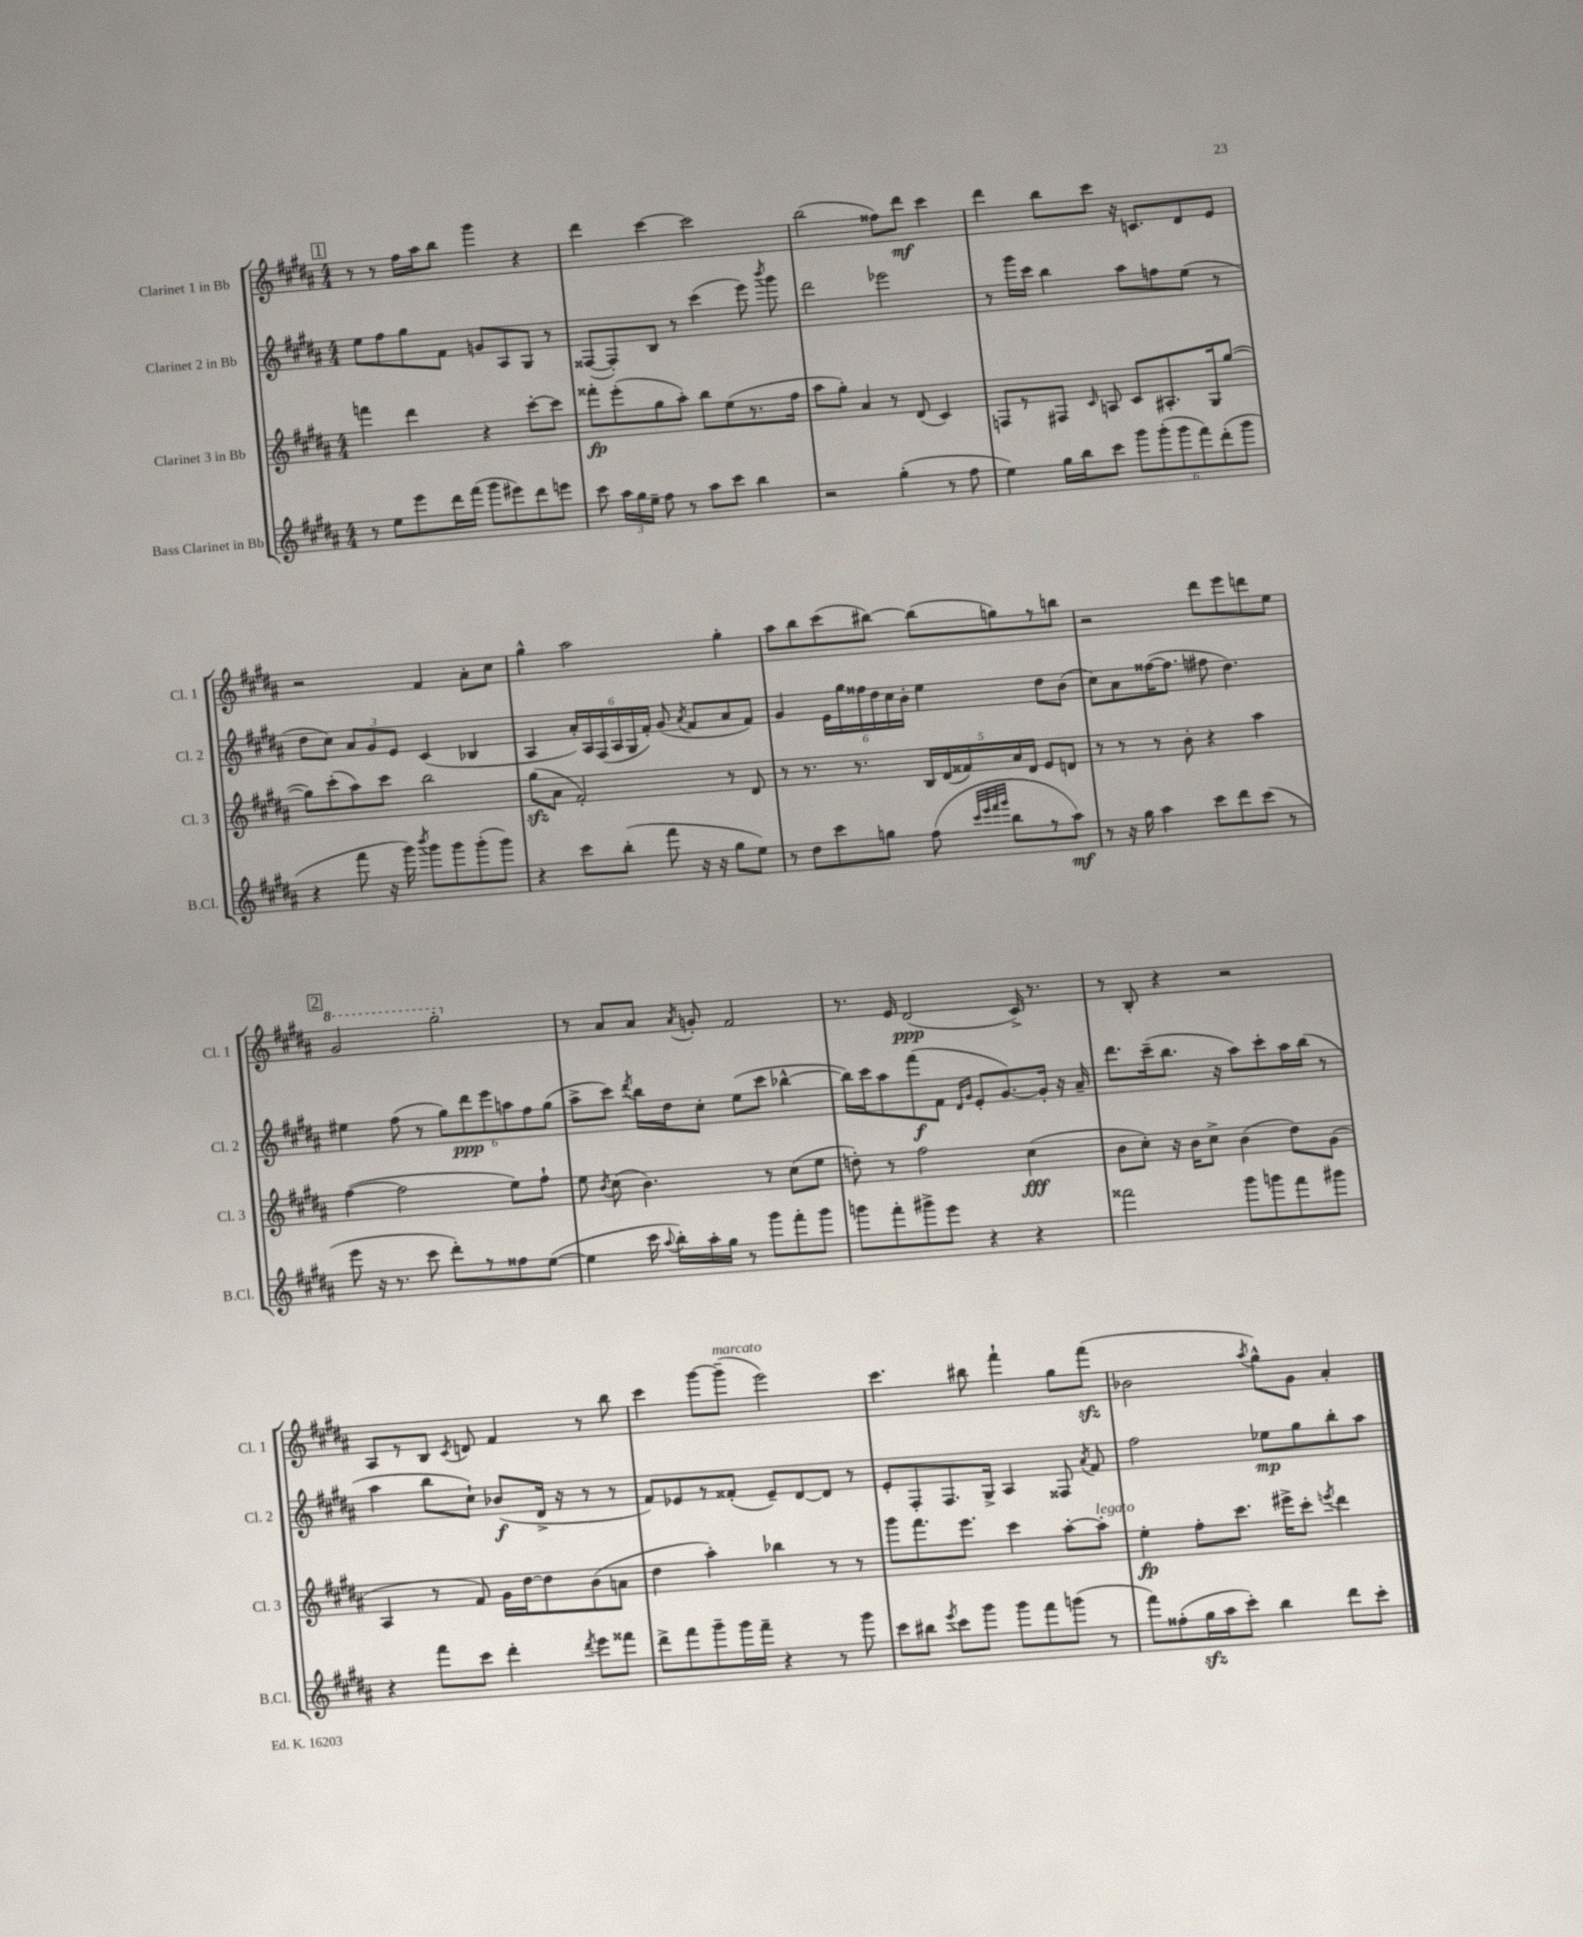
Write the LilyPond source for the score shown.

<<
\new StaffGroup <<
\new Staff = "s0" \with { instrumentName = "Clarinet 1 in Bb" shortInstrumentName = "Cl. 1" } {
    \clef treble \key b \major \numericTimeSignature \time 4/4
    \autoBeamOff \mark \markup { \box "1" } r8 r8 fis''16[ ais''16 b''8] gis'''4 r4 |
    dis'''4 cis'''4~ cis'''2 |
    b''2( fisis''8[) dis'''8]\mf cis'''4 |
    dis'''4 b''8[ cis'''8] r16 c'8.[ dis'8 e'8] |
    r2 fis'4 ais'8[-. cis''8] |
    gis''4-^ ais''2 gis''4-. |
    ais''8[ b''8 cis'''8( bis''8]~) bis''8[( g''8) r8 b''8] |
    r2 dis'''8[ e'''8 d'''8 e''8] |
    \mark \markup { \box "2" } \ottava #1 gis''2 gis'''2-. \ottava #0 |
    r8 ais'8[ ais'8] \acciaccatura { ais'8 } g'8-. fis'2 |
    r8. e'16 dis'2\ppp( cis'16->) r8. |
    r8 b8-. r4 r2 |
    ais8[ r8 b8] \acciaccatura { cis'8 } d'8 fis'4 r8 b''8 |
    cis'''4 gis'''8[~ gis'''8]--^\markup { \italic "marcato" }( e'''2) |
    cis'''4. bis''8 fis'''4-! gis''8[ fis'''8]\sfz( |
    bes'2 \acciaccatura { ais''8 } gis''8[-^) gis'8] ais'4-. \bar "|." |
}
\new Staff = "s1" \with { instrumentName = "Clarinet 2 in Bb" shortInstrumentName = "Cl. 2" } {
    \clef treble \key b \major \numericTimeSignature \time 4/4
    \autoBeamOff \mark \markup { \box "1" } e''8[ fis''8 gis''8 fis'8] g'8[ ais8 gis8] r8 |
    fisis8[~( fisis8-.) b8] r8 cis'''4( e'''8) \acciaccatura { b'''8 } gis'''8 |
    dis'''2 ees'''2 |
    r8 gis'''16[ cis'''16] b''4 ais''8[ f''8 e''8]( r8 |
    dis''8[ cis''8]) \tuplet 3/2 { ais'8[ gis'8 e'8] } cis'4( bes4 |
    ais4 \tuplet 6/4 { ais'16[-.) ais16 fis16( ais16 gis16 fis'16]-.) } gis'8( \acciaccatura { ais'8 } fis'8[ ais'8 fis'8]) |
    gis'4 \tuplet 6/4 { e'16[ gis''16 fisis''16 dis''16 cis''16 b'16]-. } e''4 dis''8[ b'8]( |
    cis''8[) ais'8 fisis''16~( fisis''8.] fis''8 dis''4.) |
    \mark \markup { \box "2" } eis''4 fis''8( r8 \tuplet 6/4 { gis''8[) dis'''8\ppp e'''8 a''8 fis''8 gis''8]( } |
    ais''8[-> cis'''8]) \acciaccatura { dis'''8 } b''16[ dis''16 cis''8]-. e''8[( cis'''8] bes''4~-^ |
    bes''16[) cis'''16 ais''8 fis'''8\f( fis'8] \grace { dis'16[ gis'16] } e'8[-. gis'8.~) gis'16]-. r16 ais'16-- |
    dis'''8.[ cis'''16--( b''8.] r16 ais''8[) cis'''8-. ais''16 b''16]( r8 |
    ais''4 b''8[ cis''8]-!) bes'8[\f( dis'16]-> r16 r8 r8 |
    fis'8[) ees'8 r8 fisis'8]-.( ees'8[--) dis'8~ dis'8] r8 |
    e'8[-. fis8-. fis8. gis16]-> ais4 fisis8 \acciaccatura { ais'8 } fis'8 |
    fis''2 ees''8[\mp gis''8 b''8-. ais''8] \bar "|." |
}
\new Staff = "s2" \with { instrumentName = "Clarinet 3 in Bb" shortInstrumentName = "Cl. 3" } {
    \clef treble \key b \major \numericTimeSignature \time 4/4
    \autoBeamOff \mark \markup { \box "1" } f'''4 dis'''4 r4 cis'''8[~-. cis'''8] |
    fisis'''8[-.\fp e'''8-.( gis''8 ais''8]-.) b''8[ e''8( r8. fis''16] |
    ais''8[ gis''8]-.) ais'4 r8 dis'8( cis'4) |
    f8[ r8 fis8] \grace { cis'16 } a8 cis'8[ ais8.-. gis16 gis''8]~( |
    gis''8[) cis'''8-.( ais''8) cis'''8] b''2 |
    gis''8[\sfz( ais'8] fis'2-.) r8 dis'8 |
    r8 r8. r8. \tuplet 5/4 { b16[ dis'16( fisis'16) ais'16 dis'16] } e'8[ d'8] |
    r8 r8 r8 b'8-. r4 ais''4 |
    \mark \markup { \box "2" } fis''4~( fis''2 e''8[) fis''8]-! |
    e''8 \acciaccatura { b'8 } cis''8( b'4.) r8 cis''8[( e''8] |
    d''8-.) r8 fis''2 cis''4\fff( |
    b'8[ cis''8]-.) r16 b'16[ cis''8]-> b'4( dis''8[) gis'8]( |
    ais4 r8 fis'8) gis'16[ dis''16~ dis''8 b'8( a'8] |
    dis''4 ais''4-.) bes''4 r8 r8 |
    gis'''8[ fis'''8. e'''8.] cis'''4 ais''8[~-. ais''8]-.^\markup { \italic "legato" } |
    e''4-.\fp fis''8[-. cis'''8.] eis'''16[-> cis'''8]-. \acciaccatura { e'''8 } dis'''4 \bar "|." |
}
\new Staff = "s3" \with { instrumentName = "Bass Clarinet in Bb" shortInstrumentName = "B.Cl." } {
    \clef treble \key b \major \numericTimeSignature \time 4/4
    \autoBeamOff \mark \markup { \box "1" } r8 e''8[ e'''8 dis'''16 fis'''16]( gis'''8[ eis'''8) dis'''8 e'''8] |
    cis'''8 \tuplet 3/2 { ais''16[ gis''16 e''16]-- } fis''8 r8 ais''8[ cis'''8] b''4 |
    r2 gis''4-.( r8 fis''8 |
    e''4) gis''16[ b''16 cis'''8] \tuplet 6/4 { gis'''8[ gis'''8-.( gis'''8 fis'''8) dis'''8-.( gis'''8] } |
    r4 fis'''8 r16 gis'''16) \acciaccatura { b'''8 } gis'''8[ gis'''8 gis'''8-.( gis'''8]) |
    r4 cis'''8[ b''8]-.( fis'''8 r16 r16 gis''8[ e''8]) |
    r8 dis''8[ cis'''8 g''8] fis''8( \grace { cis'''32[ e'''32 fis'''32 gis'''32] } b''8[ r8 ais''8]\mf) |
    r8 r16 gis''16 ais''4 cis'''8[ dis'''8 cis'''8]( r8 |
    \mark \markup { \box "2" } e'''8 r16 r8. cis'''8 dis'''8[-.) r8 fisis''8 e''8]~( |
    e''4 cis'''16 \appoggiatura { ais''8 } b''16[-.) ais''16-. gis''16] r8 gis'''8[ fis'''8-. gis'''8] |
    g'''8[ fis'''8-. gis'''8-> e'''8] r4 r4 |
    fisis'''2 gis'''8[ g'''8 fisis'''8 gis'''8] |
    r4 fis'''8[ cis'''8] dis'''4-. \acciaccatura { dis'''8 } e'''8[ fisis'''8] |
    dis'''8[-> fis'''8 gis'''8-- gis'''16 fis'''16]-- r4 r8 gis'''8 |
    cis'''8[ bis''8] \acciaccatura { e'''8 } cis'''8[ gis'''8] gis'''8[ fis'''8 g'''8]( r8 |
    fis'''8[) fisis''8-.( gis''16\sfz ais''16 cis'''8]-.) b''4 dis'''8[ cis'''8]-. \bar "|." |
}
>>
>>
\layout { \context { \Score \remove "Bar_number_engraver" } }
